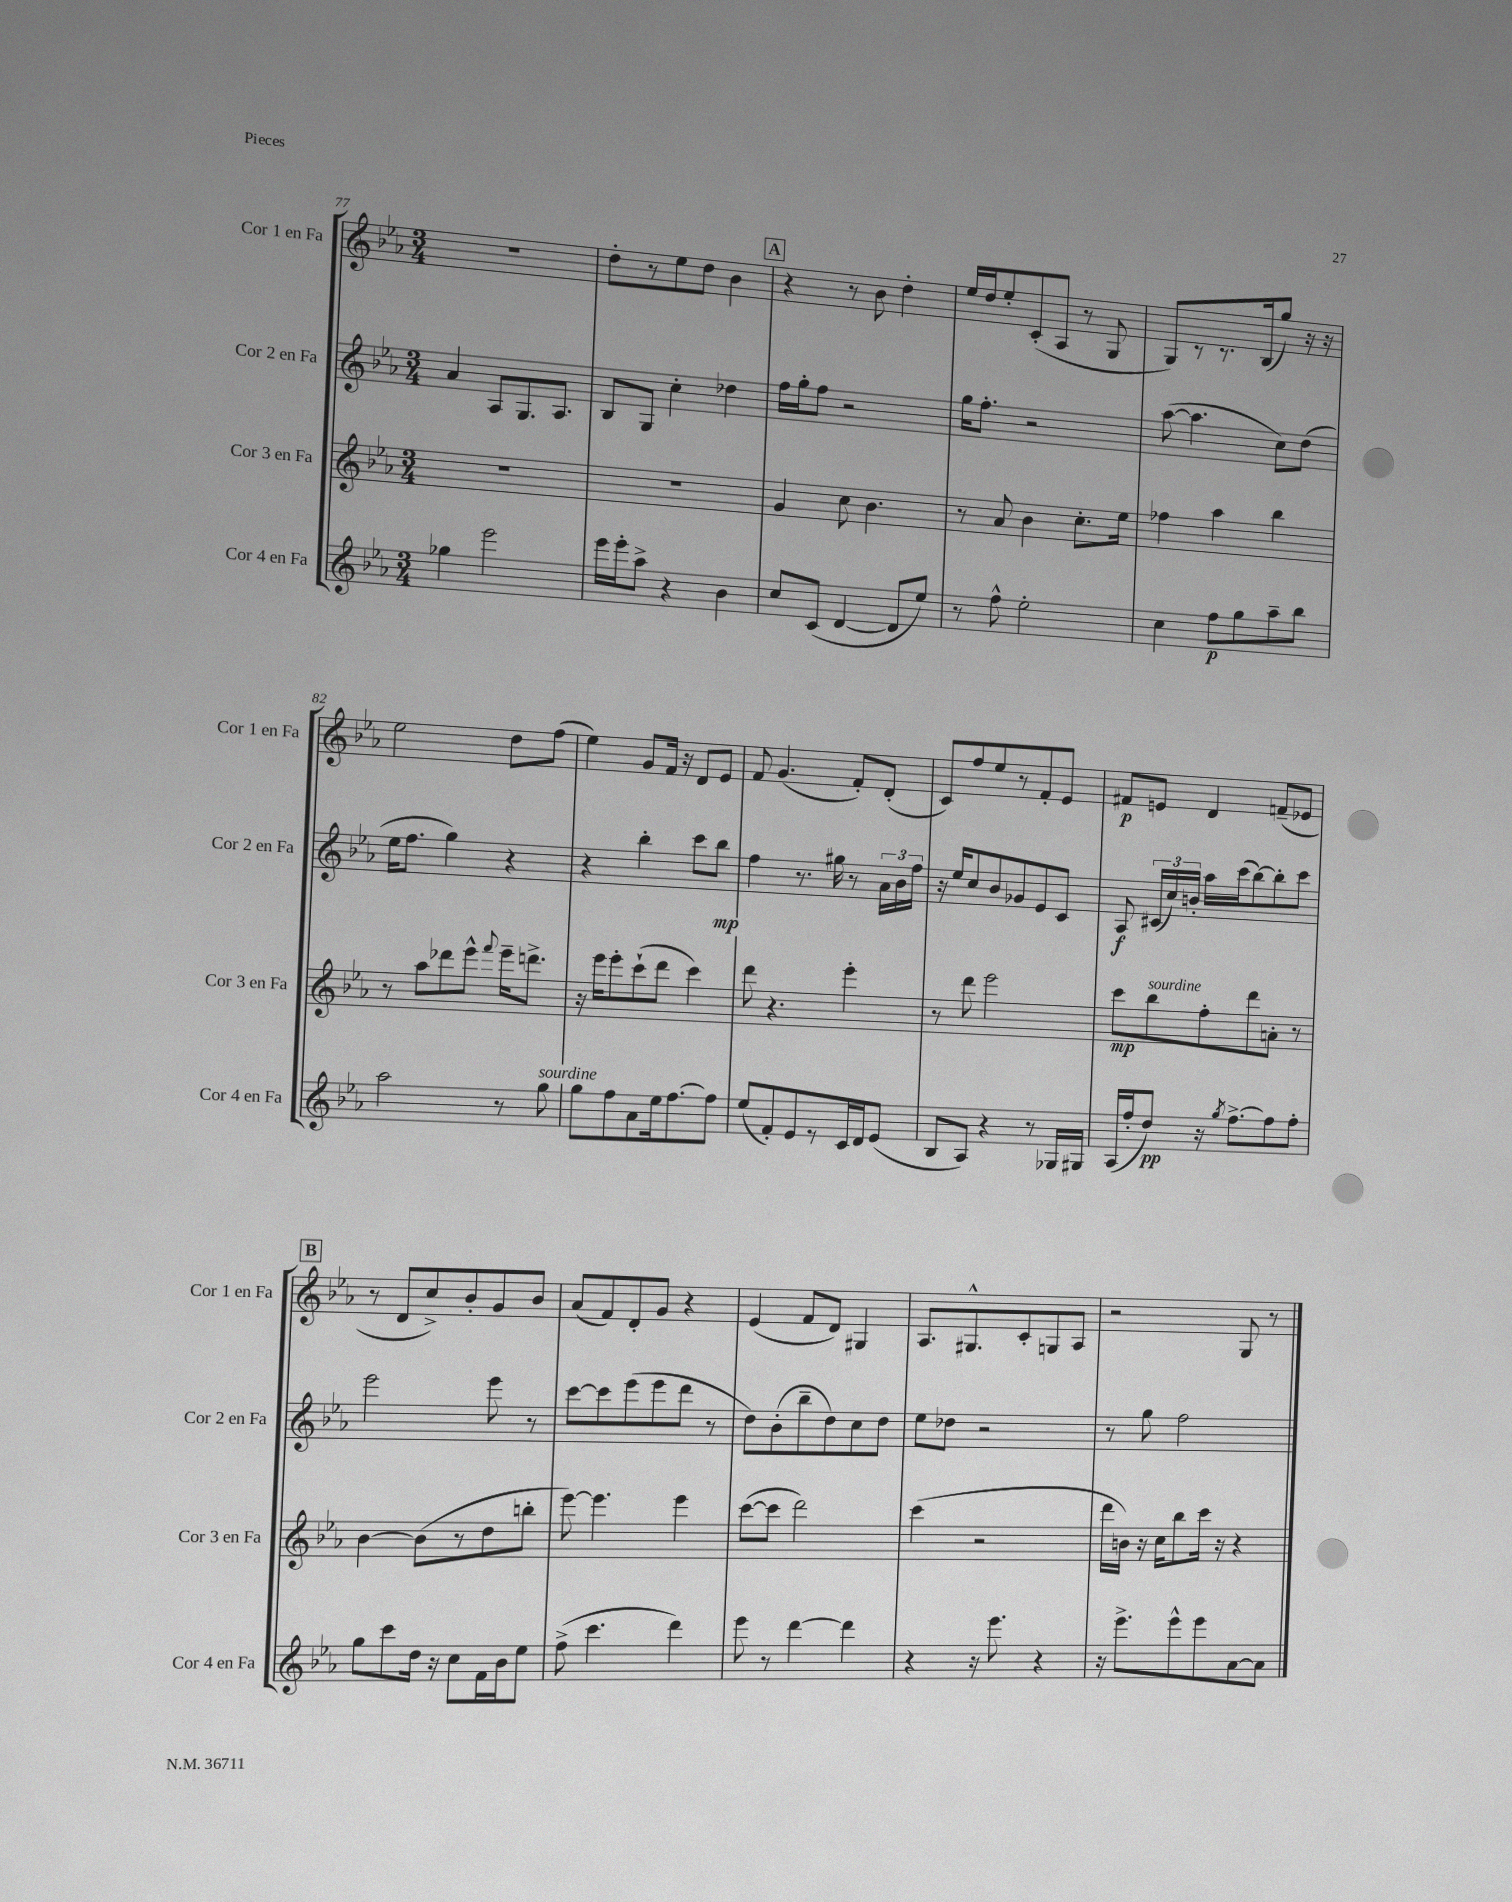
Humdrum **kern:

**kern	**dynam	**kern	**dynam	**kern	**dynam	**kern	**dynam
*part4	*part4	*part3	*part3	*part2	*part2	*part1	*part1
*staff4	*staff4	*staff3	*staff3	*staff2	*staff2	*staff1	*staff1
*I"Cor 4 en Fa	*	*I"Cor 3 en Fa	*	*I"Cor 2 en Fa	*	*I"Cor 1 en Fa	*
*I'Cor 4 en Fa	*	*I'Cor 3 en Fa	*	*I'Cor 2 en Fa	*	*I'Cor 1 en Fa	*
*clefG2	*	*clefG2	*	*clefG2	*	*clefG2	*
*k[b-e-a-]	*	*k[b-e-a-]	*	*k[b-e-a-]	*	*k[b-e-a-]	*
*M3/4	*	*M3/4	*	*M3/4	*	*M3/4	*
=77	=77	=77	=77	=77	=77	=77	=77
4gg-X\	.	2.r	.	4a-/	.	2.r	.
2eee-\	.	.	.	8A-/L	.	.	.
.	.	.	.	8.G/	.	.	.
.	.	.	.	8.A-/J	.	.	.
=78	=78	=78	=78	=78	=78	=78	=78
16eee-\LL	.	2.r	.	8B-/L	.	8dd'\L	.
16eee-'\J	.	.	.	.	.	.	.
8aa-^\J	.	.	.	8G/J	.	8r	.
4r	.	.	.	4cc'\	.	8ee-\	.
.	.	.	.	.	.	8dd\J	.
4b-\	.	.	.	4dd-X\	.	4b-\	.
!!LO:REH:place=s1:t=A
=79	=79	=79	=79	=79	=79	=79	=79
8cc/L	.	4g/	.	16ff\LL	.	4r	.
.	.	.	.	16gg'\J	.	.	.
(8c/J	.	.	.	8ff\J	.	.	.
[4d/	.	8cc\	.	2r	.	8r	.
.	.	4.b-\	.	.	.	8b-\	.
8d/L]	.	.	.	.	.	4dd'\	.
8ee-/J)	.	.	.	.	.	.	.
=80	=80	=80	=80	=80	=80	=80	=80
8r	.	8r	.	16gg\KL	.	16ee-/LL	.
.	.	.	.	8.ff'\J	.	16dd/J	.
8ff^^\	.	8a-/	.	.	.	8ee-'/	.
2ee-'\	.	4b-\	.	2r	.	(8c'/	.
.	.	.	.	.	.	8A-/J	.
.	.	8.cc'\L	.	.	.	8r	.
.	.	.	.	.	.	8G/	.
.	.	16ee-\Jk	.	.	.	.	.
=81	=81	=81	=81	=81	=81	=81	=81
4cc\	.	4ff-X\	.	([8aa-\	.	8G/L)	.
.	.	.	.	4.aa-\]	.	8r	.
8ff\L	p	4aa-\	.	.	.	8.r	.
8gg\	.	.	.	.	.	.	.
.	.	.	.	.	.	(16B-/k	.
8aa-~\	.	4bb-\	.	8cc\L)	.	8gg/J)	.
8bb-\J	.	.	.	(8dd\J	.	16r	.
.	.	.	.	.	.	16r	.
!!LO:LB:g=z
=82	=82	=82	=82	=82	=82	=82	=82
2aa-\	.	8r	.	16ee-\KL	.	2ee-\	.
.	.	.	.	8.ff\J	.	.	.
.	.	8aa-\L	.	.	.	.	.
.	.	8ddd-X\	.	4gg\)	.	.	.
.	.	8eee-^^\J	.	.	.	.	.
.	.	8qqfff/	.	.	.	.	.
8r	.	16eee-~\KL	.	4r	.	8dd\L	.
.	.	8.dddn^\J	.	.	.	.	.
!LO:TX:a:i:t=sourdine	!	!	!	!	!	!	!
8gg\	.	.	.	.	.	(8ff\J	.
=83	=83	=83	=83	=83	=83	=83	=83
8gg\L	.	16r	.	4r	.	4ee-\)	.
.	.	16eee-\KL	.	.	.	.	.
8ff\	.	8eee-'\	.	.	.	.	.
8a-\	.	(8ccc`\	.	4bb-'\	.	8g/L	.
16ee-\k	.	8ddd\J	.	.	.	16f/Jk	.
[8.ff\	.	.	.	.	.	16r	.
.	.	4ccc\)	.	8ccc\L	.	8d/L	.
8ff\J]	.	.	.	8bb-\J	mp	8e-/J	.
=84	=84	=84	=84	=84	=84	=84	=84
(8ee-/L	.	8ddd\	.	4ff\	.	8f/	.
8f'/)	.	4.r	.	.	.	(4.g/	.
8e-/	.	.	.	8.r	.	.	.
8r	.	.	.	.	.	.	.
.	.	.	.	16gg#X\	.	.	.
16c/L	.	4eee-'\	.	8r	.	8f'/L)	.
16d/J	.	.	.	.	.	.	.
(8e-/J	.	.	.	24a-\LL	.	(8d'/J	.
.	.	.	.	24b-\	.	.	.
.	.	.	.	24ff\JJ	.	.	.
=85	=85	=85	=85	=85	=85	=85	=85
8B-/L	.	8r	.	16r	.	8c/L)	.
.	.	.	.	16ee-/KL	.	.	.
8A-/J)	.	8ddd\	.	8cc/	.	8ff/	.
4r	.	2eee-\	.	8b-/	.	8ee-/	.
.	.	.	.	8g-X/	.	8r	.
8r	.	.	.	8e-/	.	8f'/	.
16G-X/LL	.	.	.	8c/J	.	8e-/J	.
16G#X/JJ	.	.	.	.	.	.	.
=86	=86	=86	=86	=86	=86	=86	=86
(16A-/LL	.	8ccc\L	mp	8A-/	f	8f#X/L	p
16ff'/J	.	.	.	.	.	.	.
!	!	!LO:TX:a:i:t=sourdine	!	!	!	!	!
8dd/J)	pp	8bb-\	.	(24c#X/LL	.	8en/J	.
.	.	.	.	24cc/)	.	.	.
.	.	.	.	24bn'/JJ	.	.	.
16r	.	8ff'\	.	16aa-\LL	.	4d/	.
8qgg/	.	.	.	.	.	.	.
[8.ff^\L	.	.	.	(16ccc\J	.	.	.
.	.	8ddd\	.	[8bb-\)	.	.	.
8ff\]	.	8an'\J	.	8bb-'\]	.	(8fn~/L	.
8ff'\J	.	8r	.	8ccc\J	.	8e-X/J	.
!!LO:LB:g=z
!!LO:REH:place=s1:t=B
=87	=87	=87	=87	=87	=87	=87	=87
8gg\L	.	[4b-\	.	2eee-\	.	8r	.
8ccc\	.	.	.	.	.	8d/L	.
16dd\Jk	.	(8b-\L]	.	.	.	8cc^/)	.
16r	.	.	.	.	.	.	.
8cc\L	.	8r	.	.	.	8b-'/	.
16f\L	.	8dd\	.	8eee-\	.	8g/	.
16b-\J	.	.	.	.	.	.	.
8ee-\J	.	8bbn'\J	.	8r	.	8b-/J	.
=88	=88	=88	=88	=88	=88	=88	=88
(8ff^\	.	[8eee-\)	.	[8ccc\L	.	(8a-/L	.
4.ccc\	.	4.eee-\]	.	8ccc\]	.	8f/)	.
.	.	.	.	(8eee-\	.	8d'/	.
.	.	.	.	8eee-\	.	8g/J	.
4ddd\)	.	4eee-\	.	8ddd\J	.	4r	.
.	.	.	.	8r	.	.	.
=89	=89	=89	=89	=89	=89	=89	=89
8eee-\	.	([8ccc\L	.	8dd\L)	.	(4e-/	.
8r	.	8ccc\J]	.	(8b-'\	.	.	.
[4ddd\	.	2ddd\)	.	8bb-~\	.	8f/L	.
.	.	.	.	8dd\)	.	8d/J)	.
4ddd\]	.	.	.	8cc\	.	4G#X/	.
.	.	.	.	8dd\J	.	.	.
=90	=90	=90	=90	=90	=90	=90	=90
4r	.	(4ccc\	.	8ee-\L	.	8.A-/L	.
.	.	.	.	8dd-X\J	.	.	.
.	.	.	.	.	.	8.G#X^^/	.
16r	.	2r	.	2r	.	.	.
8.eee-\	.	.	.	.	.	.	.
.	.	.	.	.	.	8c'/	.
4r	.	.	.	.	.	8Gn/	.
.	.	.	.	.	.	8A-/J	.
=91	=91	=91	=91	=91	=91	=91	=91
16r	.	16ddd\LL	.	8r	.	2r	.
8.eee-^\L	.	16bn\JJ)	.	.	.	.	.
.	.	16r	.	8gg\	.	.	.
.	.	16cc\KL	.	.	.	.	.
8eee-^^\	.	8bb-\	.	2ff\	.	.	.
8eee-\	.	16ccc\Jk	.	.	.	.	.
.	.	16r	.	.	.	.	.
[8a-\	.	4r	.	.	.	8G/	.
8a-\J]	.	.	.	.	.	8r	.
==	==	==	==	==	==	==	==
*-	*-	*-	*-	*-	*-	*-	*-
